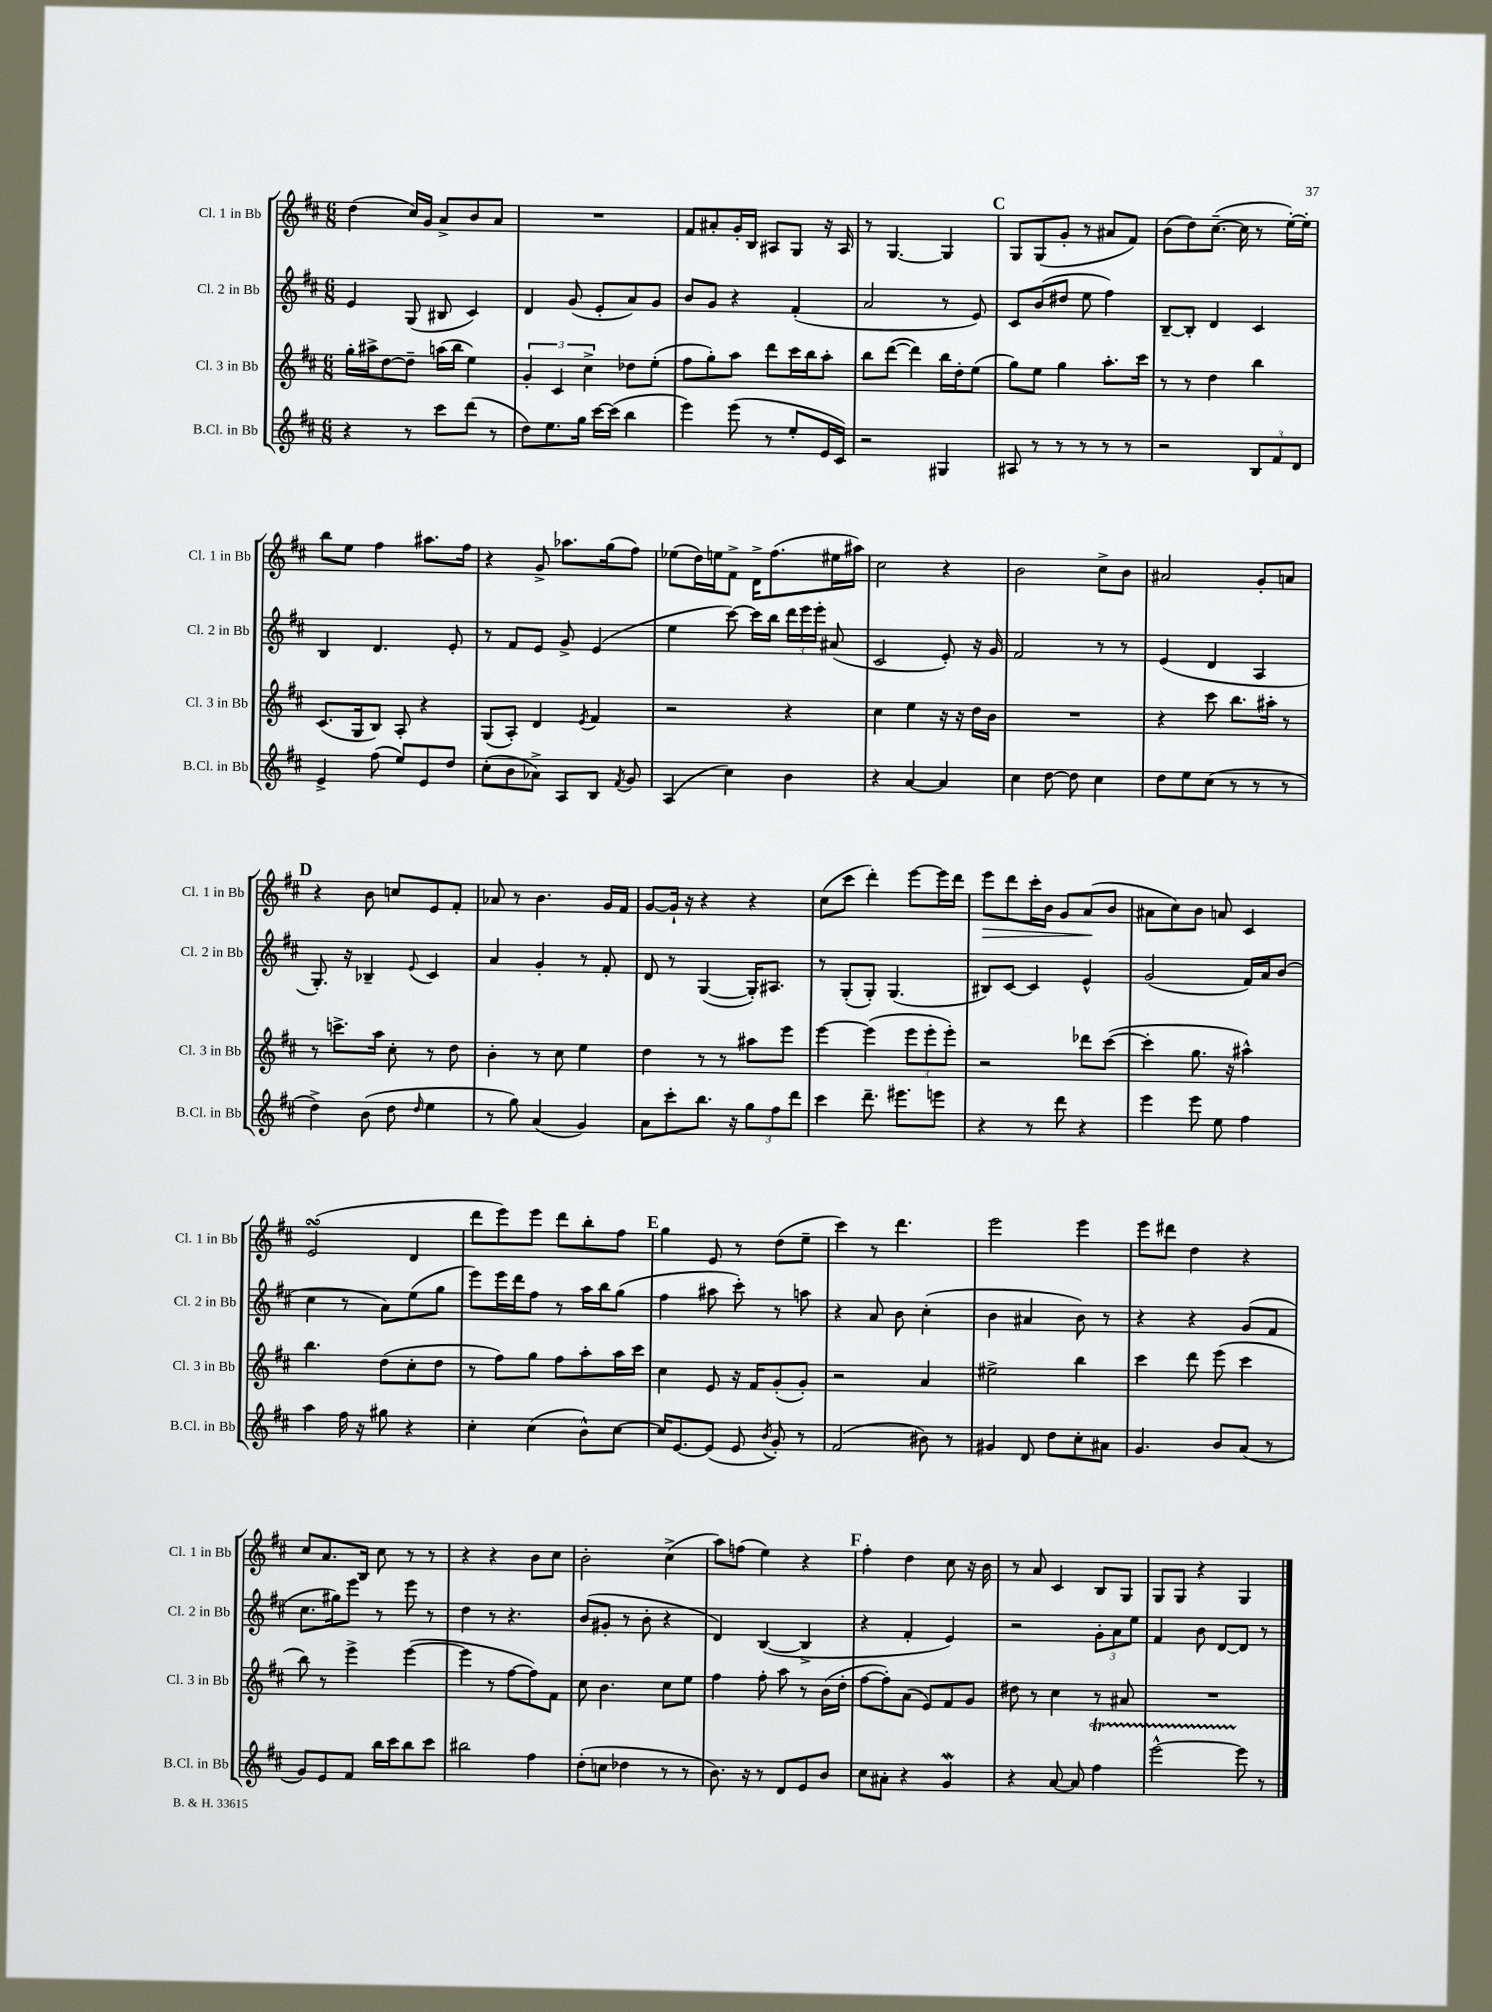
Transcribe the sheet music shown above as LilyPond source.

<<
\new StaffGroup <<
\new Staff = "s0" \with { instrumentName = "Cl. 1 in Bb" shortInstrumentName = "Cl. 1 in Bb" } {
    \clef treble \key d \major \numericTimeSignature \time 6/8
    \autoBeamOff d''4( cis''16[) g'16] a'8[-> b'8 a'8] |
    R2. |
    fis'8[ ais'8-. g'16-. b16] ais8[ g8] r16 ais16 |
    r8 g4.~ g4 |
    \mark \markup { \bold "C" } g8[ g8( g'8]-. r8 ais'8[ fis'8]) |
    b'8[( d''8) cis''8.]~--( cis''16 r8 e''16[~-.) e''16]-. |
    b''8[ e''8] fis''4 ais''8.[ fis''16] |
    r4 g'8-> aes''8.[ g''16( fis''8]) |
    ees''8[( d''16) e''16 fis'8]-> d'16[-> fis''8.( eis''16 ais''16]) |
    cis''2 r4 |
    b'2 cis''8[-> b'8] |
    ais'2 g'8[-. a'8] |
    \mark \markup { \bold "D" } r4 b'8 c''8[ e'8 fis'8]-. |
    aes'8 r8 b'4. g'16[ fis'16] |
    g'8[~ g'16]-! r16 r4 r4 |
    cis''8[( cis'''8] d'''4-.) e'''8[~ e'''16 d'''16] |
    e'''8[\> d'''8 cis'''16-. b'16] g'8[ a'8\!( b'8] |
    ais'8[ cis''8) b'8] a'8 cis'4 |
    e'2\turn( d'4 |
    d'''8[ e'''8) e'''8] d'''8[ b''8-. fis''8] |
    \mark \markup { \bold "E" } g''4 e'8 r8 d''8[( e''8]-- |
    cis'''4) r8 d'''4. |
    e'''2 e'''4 |
    e'''8[ dis'''8] d''4 r4 |
    cis''8[ a'8. b16] cis''8 r8 r8 |
    r4 r4 b'8[ cis''8] |
    b'2-. cis''4->( |
    a''8[) f''8]( e''4) r4 |
    \mark \markup { \bold "F" } fis''4-. d''4 cis''8 r16 b'16 |
    r8 a'8 cis'4 b8[ g8] |
    g8[ g8] r4 g4 \bar "|." |
}
\new Staff = "s1" \with { instrumentName = "Cl. 2 in Bb" shortInstrumentName = "Cl. 2 in Bb" } {
    \clef treble \key d \major \numericTimeSignature \time 6/8
    \autoBeamOff e'4 g8( bis8 cis'4) |
    d'4 g'8( e'8[-. a'8) g'8] |
    b'8[ g'8] r4 fis'4-.( |
    a'2 r8 e'8) |
    \mark \markup { \bold "C" } cis'8[ b'8( dis''8] e''8 fis''4) |
    b8[~-- b8]-. d'4 cis'4 |
    b4 d'4. e'8-. |
    r8 fis'8[ e'8] g'8-> e'4( |
    e''4 cis'''8~) cis'''16[ b''16] \tuplet 3/2 { d'''16[ e'''16 e'''16]-. } ais'8( |
    cis'2 e'8-.) r16 g'16 |
    fis'2 r8 r8 |
    e'4( d'4 a4 |
    \mark \markup { \bold "D" } g8.-.) r16 bes4-- \appoggiatura { e'8 } cis'4 |
    a'4 g'4-. r8 fis'8-. |
    d'8 r8 g4~( g16[-.) ais8.] |
    r8 g8[-.( g8]-.) g4.( |
    bis8[) cis'8]~ cis'4 e'4-^ |
    g'2( fis'16[) a'16 b'8]( |
    cis''4 r8 a'8[) e''8( g''8] |
    e'''8[) e'''16 d'''16 fis''8] r8 a''16[ b''16 g''8]( |
    \mark \markup { \bold "E" } fis''4 ais''8 cis'''8-.) r8 a''8 |
    r4 a'8 b'8 cis''4-.( |
    b'4 ais'4 b'8) r8 |
    r4 r4 g'8[( fis'8] |
    cis''8.[ gis''16) e'''8] r8 e'''8 r8 |
    d''4 r8 r4. |
    b'8[( gis'8]-. r8 b'8-. r4 |
    d'4) b4~( b4-> |
    \mark \markup { \bold "F" } r4 fis'4-. e'4) |
    r2 \tuplet 3/2 { g'8[-. a'8 e''8] } |
    fis'4 b'8 d'8[~ d'8] r8 \bar "|." |
}
\new Staff = "s2" \with { instrumentName = "Cl. 3 in Bb" shortInstrumentName = "Cl. 3 in Bb" } {
    \clef treble \key d \major \numericTimeSignature \time 6/8
    \autoBeamOff g''16[-. ais''16-> d''8~ d''8]-- a''16[( b''16] e''4) |
    \tuplet 3/2 { g'4-. cis'4 cis''4-> } des''8[ e''8]-.( |
    fis''8[ g''8-.) a''8] d'''8[ cis'''16 b''16 a''8]-. |
    b''8[ d'''8]~( d'''4) b''16[ d''16-. e''8]( |
    \mark \markup { \bold "C" } g''8[) e''8] g''4 a''8.[-. cis'''16] |
    r8 r8 d''4 b''4 |
    cis'8.[( g16 b8]) a8-. r4 |
    g8[( a8]-.) d'4 \acciaccatura { e'8 } fis'4 |
    r2 r4 |
    cis''4 e''4 r16 r16 d''16[ b'16] |
    R2. |
    r4 cis'''8 b''8.[ ais''16]-. r8 |
    \mark \markup { \bold "D" } r8 c'''8.[-> a''16] cis''8-. r8 d''8 |
    b'4-. r8 cis''8 e''4 |
    d''4 r8 r8 ais''8[ e'''8] |
    e'''4~ e'''4( \tuplet 3/2 { e'''8[ e'''8-. e'''8]-.) } |
    r2 des'''8[ cis'''8]~( |
    cis'''4-. g''8. r16 ais''4-^) |
    b''4. d''8[( cis''8-. d''8] |
    r8 fis''8[) g''8] fis''8[ a''8-. a''16 cis'''16] |
    \mark \markup { \bold "E" } cis''4 e'8 r16 fis'16[ g'8-.( g'8]-.) |
    r2 a'4 |
    eis''2-> b''4 |
    cis'''4 d'''8 e'''8( cis'''4 |
    b''8) r8 e'''4-> e'''4~( |
    e'''4 r8 fis''8[~ fis''8) fis'8] |
    cis''8 b'4. cis''8[ e''8] |
    fis''4 fis''8-. a''8 r8 b'16[( d''16]-. |
    \mark \markup { \bold "F" } fis''8[~ fis''8-.) a'8]( e'8[) fis'8 g'8] |
    dis''8 r8 cis''4 r8 ais'8 |
    R2. \bar "|." |
}
\new Staff = "s3" \with { instrumentName = "B.Cl. in Bb" shortInstrumentName = "B.Cl. in Bb" } {
    \clef treble \key d \major \numericTimeSignature \time 6/8
    \autoBeamOff r4 r8 cis'''8[ d'''8]( r8 |
    d''8[) e''8. g''16] cis'''16[~ cis'''16]( b''4 |
    e'''4) e'''8( r8 e''8[-. e'16 cis'16]) |
    r2 gis4 |
    \mark \markup { \bold "C" } ais8 r8 r8 r8 r8 r8 |
    r2 \tuplet 3/2 { b8[ fis'8 d'8] } |
    e'4-> fis''8( e''8[) e'8 d''8] |
    cis''8[-.( b'8 aes'8]->) a8[ b8] \acciaccatura { fis'8 } g'8 |
    a4( cis''4) b'4 |
    r4 a'4~ a'4 |
    cis''4 d''8~ d''8 cis''4 |
    d''8[ e''8 cis''8]( r8 r8 r8 |
    \mark \markup { \bold "D" } d''4->) b'8( d''8 \grace { d''16 } e''4 |
    r8 g''8) a'4( g'4) |
    a'8[ cis'''8-. b''8.] r16 \tuplet 3/2 { g''8[ fis''8 d'''8] } |
    cis'''4 d'''8.-- eis'''8.[ e'''8] |
    r4 r8 d'''8 r4 |
    e'''4 e'''8 e''8 fis''4 |
    a''4 fis''16 r16 gis''8 r4 |
    cis''4-. cis''4( b'8[-^) cis''8]~ |
    \mark \markup { \bold "E" } cis''16[ e'8.~ e'8]( e'8 \acciaccatura { b'8 } g'8-.) r8 |
    fis'2( bis'8) r8 |
    gis'4 d'8 d''8[ cis''8-. ais'8] |
    g'4. b'8[ a'8]( r8 |
    g'8[) e'8 fis'8] b''16[ cis'''16 b''8 cis'''8] |
    bis''2 fis''4 |
    d''8[-.( c''8] des''4 r8 r8 |
    b'8.) r16 r8 d'8[ e'8 b'8] |
    \mark \markup { \bold "F" } cis''8[ ais'8]-. r4 g'4\mordent |
    r4 a'8~ a'8 fis''4\startTrillSpan |
    e'''2~-^ e'''8\stopTrillSpan r8 \bar "|." |
}
>>
>>
\layout { \context { \Score \remove "Bar_number_engraver" } }
